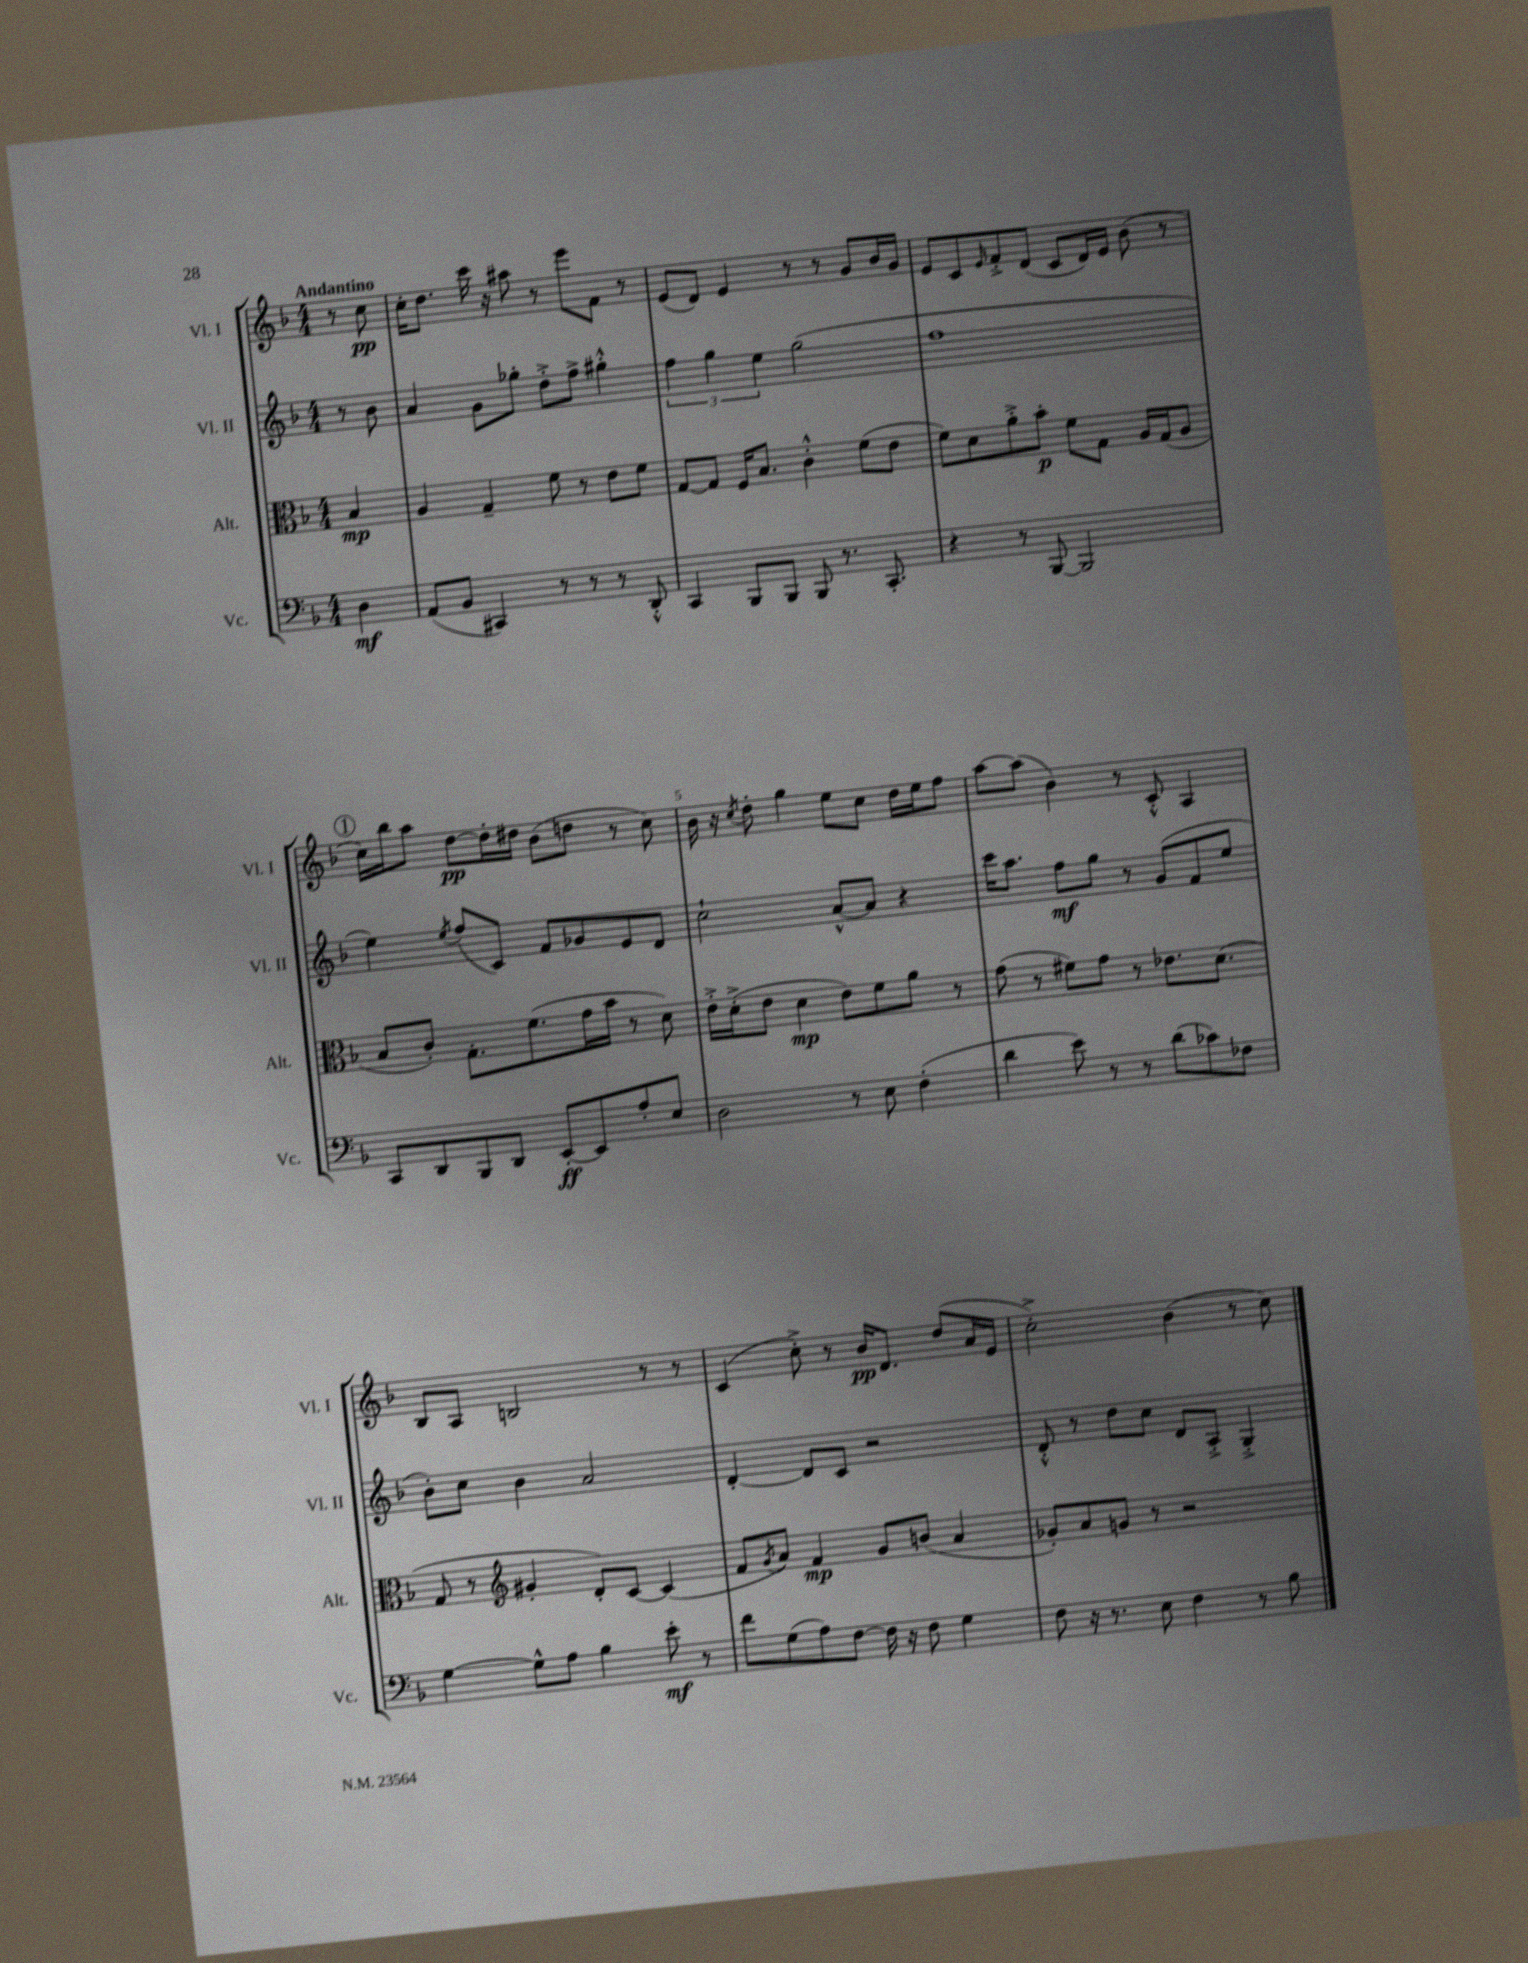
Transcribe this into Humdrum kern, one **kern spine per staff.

**kern	**dynam	**kern	**dynam	**kern	**dynam	**kern	**dynam
*part4	*part4	*part3	*part3	*part2	*part2	*part1	*part1
*staff4	*staff4	*staff3	*staff3	*staff2	*staff2	*staff1	*staff1
*I"Vc.	*	*I"Alt.	*	*I"Vl. II	*	*I"Vl. I	*
*I'Vc.	*	*I'Alt.	*	*I'Vl. II	*	*I'Vl. I	*
*clefF4	*	*clefC3	*	*clefG2	*	*clefG2	*
*k[b-]	*	*k[b-]	*	*k[b-]	*	*k[b-]	*
*M4/4	*	*M4/4	*	*M4/4	*	*M4/4	*
=	=	=	=	=	=	=	=
!	!	!	!	!	!	!LO:TX:a:B:t=Andantino	!
4D\	mf	4B-/	mp	8r	.	8r	.
.	.	.	.	8b-\	.	8cc\	pp
=1	=1	=1	=1	=1	=1	=1	=1
(8AA/L	.	4A/	.	4a/	.	16cc'\KL	.
.	.	.	.	.	.	8.dd\J	.
8BB-/J	.	.	.	.	.	.	.
4CC#X/)	.	4G~/	.	8g\L	.	16ccc\	.
.	.	.	.	.	.	16r	.
.	.	.	.	8gg-X'\J	.	8aa#X\	.
8r	.	8f\	.	8dd'^\L	.	8r	.
8r	.	8r	.	8ff^\J	.	8eee\L	.
8r	.	8e\L	.	4gg#X'^^\	.	8f\J	.
8DD'^^/	.	8f\J	.	.	.	8r	.
=2	=2	=2	=2	=2	=2	=2	=2
4CC/	.	[8G/L	.	6ff\	.	(8e/L	.
.	.	8G/J]	.	.	.	8d/J)	.
.	.	.	.	6gg\	.	.	.
8BBB-/L	.	16F/KL	.	.	.	4e/	.
.	.	8.B-/J	.	.	.	.	.
.	.	.	.	6ee\	.	.	.
8BBB-/J	.	.	.	.	.	.	.
8BBB-/	.	4c'^^\	.	(2gg\	.	8r	.
8.r	.	.	.	.	.	8r	.
.	.	(8f\L	.	.	.	8g/L	.
8.CC'/	.	.	.	.	.	.	.
.	.	8e\J	.	.	.	16b-/L	.
.	.	.	.	.	.	16g/JJ	.
=3	=3	=3	=3	=3	=3	=3	=3
4r	.	8f\L)	.	1ff	.	8e/L	.
.	.	8d\	.	.	.	8c/	.
.	.	.	.	.	.	16qqe/	.
8r	.	8a'^\	.	.	.	8f'^/	.
[8BBB-/	.	8b-'\J	p	.	.	(8d/J	.
2BBB-/]	.	8f\L	.	.	.	8c/L	.
.	.	8G\J	.	.	.	16d/L)	.
.	.	.	.	.	.	16e/JJ	.
.	.	16A/LL	.	.	.	(8b-\	.
.	.	(16G/J	.	.	.	.	.
.	.	8A/J	.	.	.	8r	.
!!LO:LB:g=z
!!LO:REH:place=s1:t=1
=4	=4	=4	=4	=4	=4	=4	=4
8CC/L	.	8B-/L	.	4ee\)	.	16cc\LL)	.
.	.	.	.	.	.	16bb-\J	.
8DD/	.	8c'/J)	.	.	.	8aa\J	.
.	.	.	.	8qee/	.	.	.
8BBB-/	.	8.G'\L	.	(8ff/L	.	[8dd\L	pp
8DD/J	.	.	.	8c/J)	.	16dd'\L]	.
.	.	(8.f\	.	.	.	16dd#X\JJ	.
[8EE'/L	ff	.	.	8f/L	.	(8b-\L	.
8EE/]	.	16g\L	.	8g-X/	.	8ddn\J	.
.	.	16b-\JJ	.	.	.	.	.
8A'/	.	8r	.	8e/	.	8r	.
8E/J	.	8d\)	.	8d/J	.	8cc\)	.
=5	=5	=5	=5	=5	=5	=5	=5
2D\	.	16e'^\LL	.	2cc`\	.	16b-\	.
.	.	(16d'^\J	.	.	.	16r	.
.	.	.	.	.	.	8qcc/	.
.	.	8e\J	.	.	.	8dd'\	.
.	.	4d\	mp	.	.	4gg\	.
8r	.	8e\L)	.	[8a^^/L	.	8ee\L	.
8E\	.	8f\	.	8a/J]	.	8cc\J	.
(4F'\	.	8a\J	.	4r	.	16dd\LL	.
.	.	.	.	.	.	16ee\J	.
.	.	8r	.	.	.	8ff\J	.
=6	=6	=6	=6	=6	=6	=6	=6
4d\	.	(8g\	.	16ccc\KL	.	[8aa\L	.
.	.	.	.	8.aa\J	.	.	.
.	.	8r	.	.	.	(8aa\J]	.
8e\)	.	8f#X\L)	.	8ff\L	mf	4b-\)	.
8r	.	8g\J	.	8gg\J	.	.	.
8r	.	8r	.	8r	.	8r	.
(8d\L	.	8.e-X\L	.	(8g/L	.	8c'^^/	.
8c-X\)	.	.	.	8f/	.	4A/	.
.	.	(8.d\J	.	.	.	.	.
8F-X\J	.	.	.	8ee/J	.	.	.
!!LO:LB:g=z
=7	=7	=7	=7	=7	=7	=7	=7
[4G\	.	8G/	.	8b-'\L)	.	8B-/L	.
.	.	8r	.	8cc\J	.	8A/J	.
*	*	*clefG2	*	*	*	*	*
8G^^\L]	.	4g#X'/	.	4b-\	.	2Bn/	.
8A\J	.	.	.	.	.	.	.
4B-\	.	8d'/L)	.	2a/	.	.	.
.	.	[8c/J	.	.	.	.	.
8e'\	mf	(4c/]	.	.	.	8r	.
8r	.	.	.	.	.	8r	.
=8	=8	=8	=8	=8	=8	=8	=8
8f\L	.	8f/L	.	[4d'/	.	(4c/	.
.	.	8qg/	.	.	.	.	.
(8G\	.	8a/J)	.	.	.	.	.
8A\)	.	4f/	mp	8d/L]	.	8cc'^\)	.
[8F\J	.	.	.	8c/J	.	8r	.
16F\]	.	8g/L	.	2r	.	16b-/KL	pp
16r	.	.	.	.	.	8.d/J	.
8F\	.	(8bn/J	.	.	.	.	.
4G\	.	4a/	.	.	.	(8dd/L	.
.	.	.	.	.	.	16a/L	.
.	.	.	.	.	.	16e/JJ	.
=9	=9	=9	=9	=9	=9	=9	=9
8F\	.	8g-X'/L)	.	8d'^^/	.	2cc'^\)	.
16r	.	8a/	.	8r	.	.	.
8.r	.	.	.	.	.	.	.
.	.	8gn/J	.	8dd\L	.	.	.
8E\	.	8r	.	8cc\J	.	.	.
4F\	.	2r	.	8d/L	.	(4b-\	.
.	.	.	.	8A'^/J	.	.	.
8r	.	.	.	4G'^/	.	8r	.
8B-\	.	.	.	.	.	8cc\)	.
==	==	==	==	==	==	==	==
*-	*-	*-	*-	*-	*-	*-	*-
